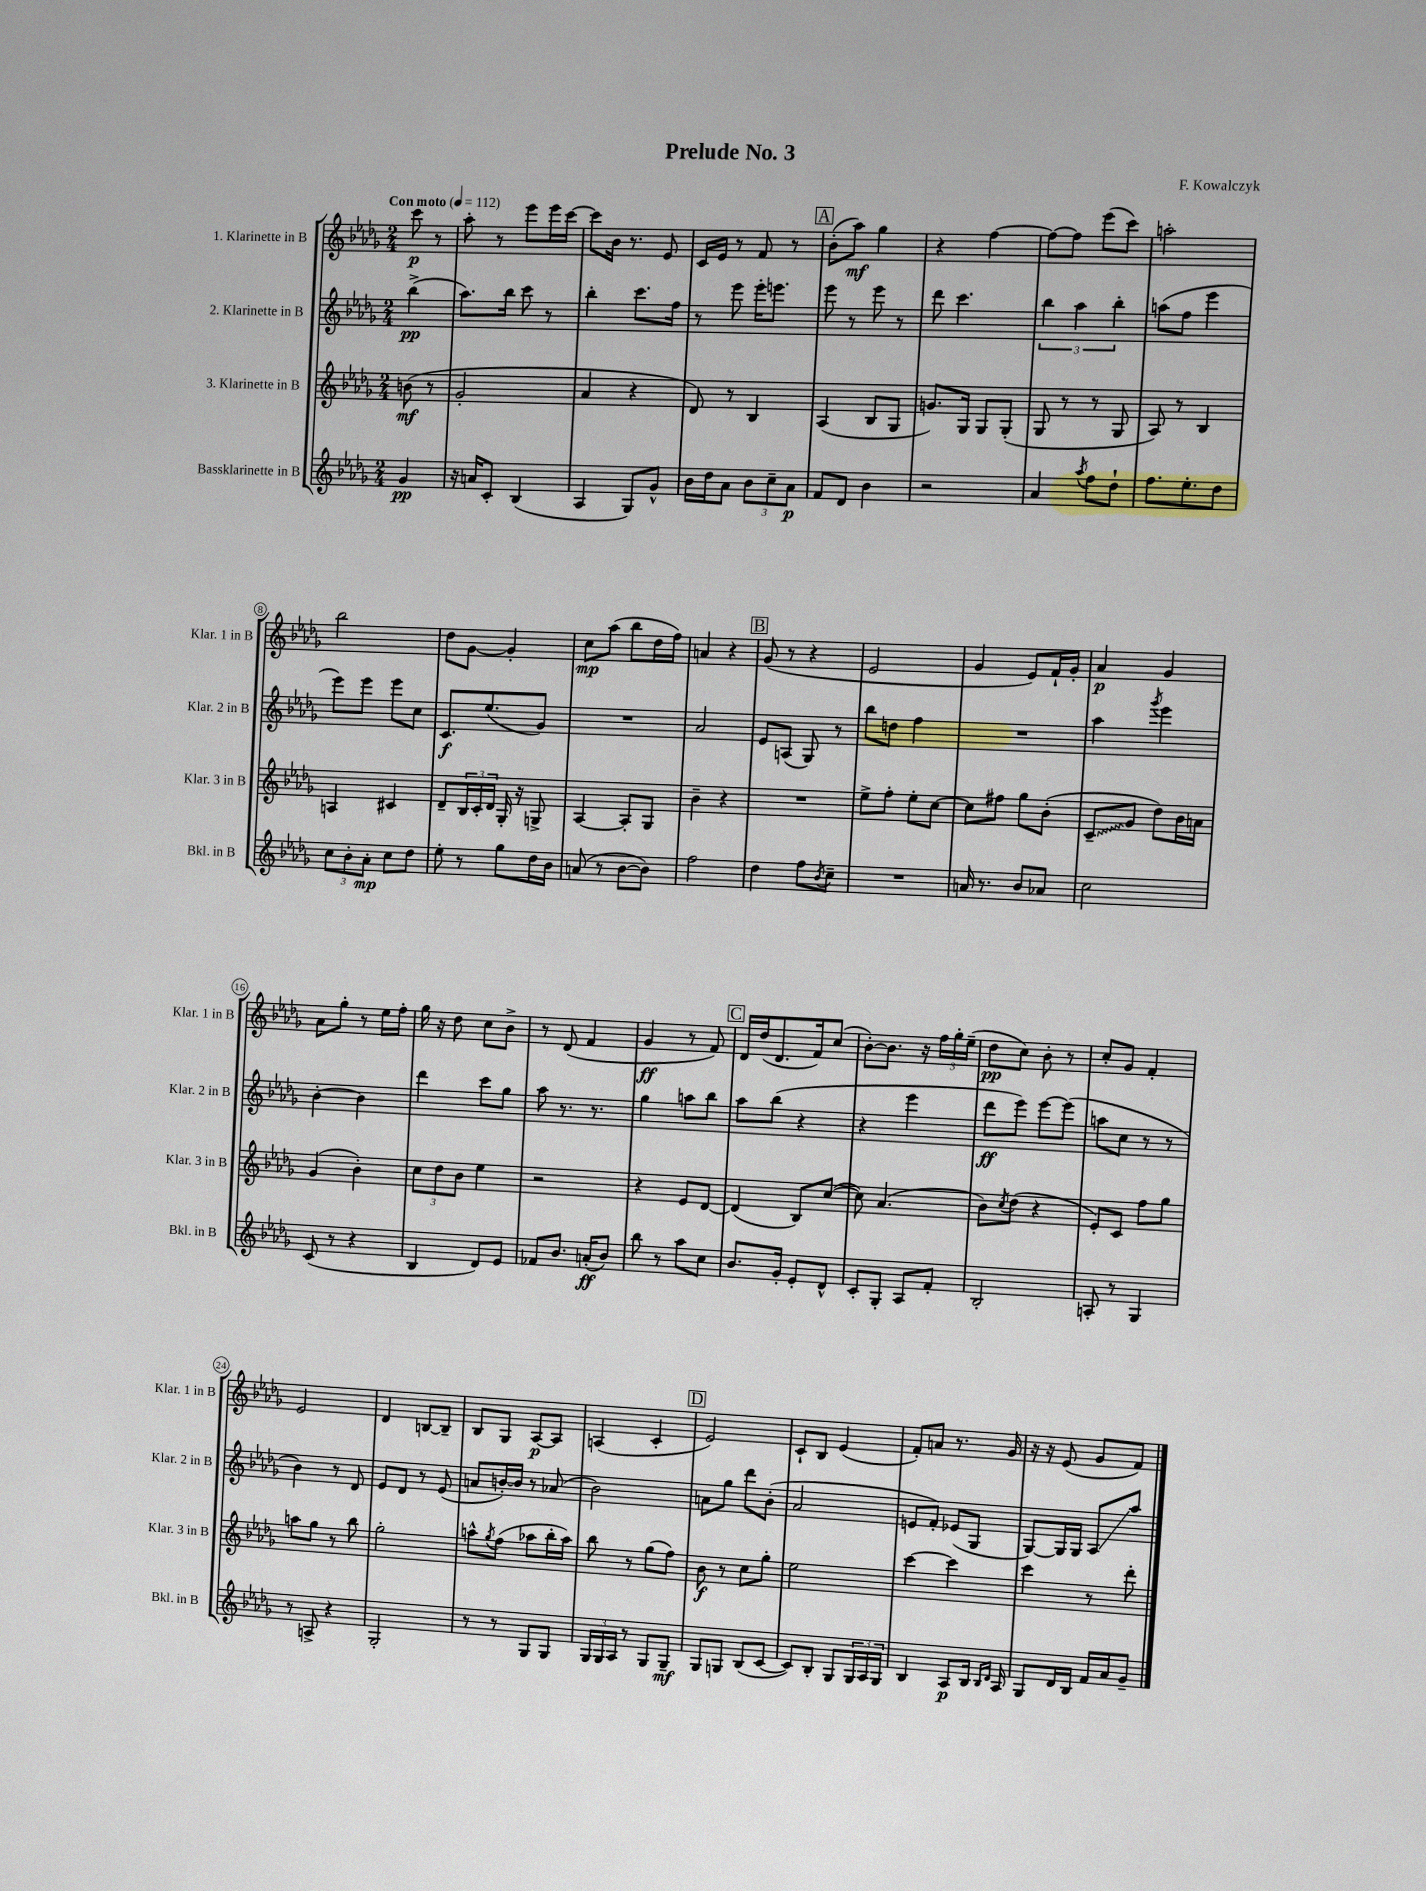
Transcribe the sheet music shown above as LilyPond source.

\header { title = "Prelude No. 3" composer = "F. Kowalczyk" }
<<
\new StaffGroup <<
\new Staff = "s0" \with { instrumentName = "1. Klarinette in B" shortInstrumentName = "Klar. 1 in B" } {
    \clef treble \key des \major \numericTimeSignature \time 2/4 \partial 4 \tempo "Con moto" 4 = 112
    c'''8\p r8 |
    aes''8-. r8 ees'''8 ees'''16 c'''16~ |
    c'''8 bes'16 r8. ees'8 |
    c'16 ees'16 r8 f'8 r8 |
    \mark \markup { \box "A" } bes'8-.( aes''8\mf) ges''4 |
    r4 f''4~ |
    f''8~ f''8 ees'''8( c'''8) |
    a''2-. |
    bes''2 |
    des''8 ges'8~ ges'4-. |
    c''8\mp aes''8( bes''8 des''16 f''16) |
    a'4 r4 |
    \mark \markup { \box "B" } ges'8( r8 r4 |
    ees'2 |
    ges'4 ees'8) f'16-! ges'16-. |
    aes'4\p ges'4 |
    aes'8 ges''8-. r8 ees''16 f''16-. |
    ges''16 r16 des''8 c''8 bes'8-> |
    r8 des'8( f'4 |
    ges'4\ff r8 f'8) |
    \mark \markup { \box "C" } des'16 des''16( des'8. f'16) c''8( |
    bes'8~-.) bes'8. r16 \tuplet 3/2 { f''16 ges''16-. ees''16--( } |
    des''8\pp c''8) bes'8-. r8 |
    c''8-. ges'8 f'4-. |
    ees'2 |
    des'4 b8~ b8-- |
    bes8 ges8 aes8~\p aes8 |
    a4( c'4-. |
    \mark \markup { \box "D" } ees'2) |
    c'8-! bes8 ees'4( |
    f'8-.) a'8 r8. ges'16 |
    r16 r16 ees'8( ges'8 f'8) \bar "|." |
}
\new Staff = "s1" \with { instrumentName = "2. Klarinette in B" shortInstrumentName = "Klar. 2 in B" } {
    \clef treble \key des \major \numericTimeSignature \time 2/4 \partial 4
    bes''4->\pp( |
    aes''8.) bes''16 c'''8 r8 |
    bes''4-. c'''8. f''16 |
    r8 ees'''8 ees'''16-. e'''8. |
    \mark \markup { \box "A" } ees'''8 r8 ees'''8 r8 |
    des'''8 c'''4. |
    \tuplet 3/2 { bes''4 aes''4 bes''4-. } |
    a''8( f''8 ees'''4 |
    ees'''8) ees'''8 ees'''8 c''8 |
    c'8.\f ees''8.( ges'8) |
    R2 |
    aes'2 |
    \mark \markup { \box "B" } ees'8 a8( ges8) r8 |
    bes''8 d''8 f''4 |
    R2 |
    aes''4 \acciaccatura { ges'''8 } ees'''4 |
    bes'4~-. bes'4 |
    des'''4 c'''8 ges''8 |
    aes''8 r8. r8. |
    ges''4 a''8 bes''8 |
    \mark \markup { \box "C" } aes''8 bes''8( r4 |
    r4 ees'''4 |
    des'''8\ff ees'''8) ees'''8~ ees'''8( |
    a''8 c''8 r8 r8 |
    bes'4) r8 des'8 |
    ees'8 des'8 r8 ees'8( |
    a'8 b'16~-.) b'16 r8 aes'8( |
    bes'2) |
    \mark \markup { \box "D" } a'8 ges''8 des'''8 bes'8-.( |
    aes'2 |
    e'8 f'8-.) ees'8( ges8 |
    ges8~) ges16 ges16 aes8\glissando aes''8 \bar "|." |
}
\new Staff = "s2" \with { instrumentName = "3. Klarinette in B" shortInstrumentName = "Klar. 3 in B" } {
    \clef treble \key des \major \numericTimeSignature \time 2/4 \partial 4
    b'8\mf( r8 |
    ges'2-. |
    aes'4 r4 |
    des'8) r8 bes4 |
    \mark \markup { \box "A" } aes4( bes8 ges8 |
    g'8.) ges16 ges8 ges8-.( |
    ges8 r8 r8 ges8 |
    aes8) r8 bes4 |
    a4 cis'4 |
    des'8-- \tuplet 3/2 { bes16 c'16-. des'16 } ges16-. r16 g8-> |
    aes4~ aes8-. ges8 |
    bes'4-- r4 |
    \mark \markup { \box "B" } R2 |
    ees''8-> f''8-. ees''8-. c''8~ |
    c''8 fis''8 ges''8 bes'8-.( |
    \once \override Glissando.style = #'zigzag c'8--\glissando ges'8 des''8) bes'16 a'16 |
    ges'4( bes'4-.) |
    \tuplet 3/2 { c''8 des''8 bes'8 } ees''4 |
    r2 |
    r4 ees'8 des'8~ |
    \mark \markup { \box "C" } des'4( bes8) c''8~( |
    c''8) aes'4.( |
    bes'8) \acciaccatura { c''8 } des''8( r4 |
    ees'8-.) c'8 f''8 ges''8 |
    a''8 ges''8 r8 bes''8 |
    ges''2-. |
    a''8-^ \acciaccatura { ges''8 } f''8( aes''8 bes''16-. aes''16) |
    bes''8 r8 ges''8( f''8) |
    \mark \markup { \box "D" } bes'8\f r8 c''8 ges''8-. |
    ees''2 |
    c'''4~ c'''4 |
    c'''4 r8 des'''8-. \bar "|." |
}
\new Staff = "s3" \with { instrumentName = "Bassklarinette in B" shortInstrumentName = "Bkl. in B" } {
    \clef treble \key des \major \numericTimeSignature \time 2/4 \partial 4
    ges'4\pp |
    r16 a'16 c'8-. bes4( |
    aes4 ges8) ges'8-^ |
    bes'16 des''16 aes'8 \tuplet 3/2 { bes'8 c''8-- aes'8\p } |
    \mark \markup { \box "A" } f'8 des'8 bes'4 |
    r2 |
    aes'4 \acciaccatura { aes''8 } f''8 des''8-! |
    f''8. ees''8.-. des''8 |
    \tuplet 3/2 { c''8 bes'8-. aes'8-.\mp } c''8 des''8 |
    ees''8-. r8 ges''8 des''16 bes'16 |
    a'8( r8 bes'8~ bes'8) |
    f''2 |
    \mark \markup { \box "B" } des''4 f''8 \acciaccatura { bes'8 } c''8-- |
    R2 |
    a'16 r8. bes'8 aes'8 |
    c''2 |
    c'8( r8 r4 |
    bes4 des'8) ees'8 |
    fes'8 bes'8. a'16-.\ff( bes'8) |
    bes''8 r8 aes''8 c''8 |
    \mark \markup { \box "C" } bes'8. ges'16-. ees'8-. des'8-^ |
    c'8-. ges8-. aes8 f'8-. |
    bes2-. |
    a8-. r8 ges4 |
    r8 a8-> r4 |
    ges2-. |
    r8 r8 ges8 ges8 |
    \tuplet 3/2 { ges16 ges16 aes16 } r8 ges8 ges8--\mf |
    \mark \markup { \box "D" } ges8 g8 bes8( c'8~ |
    c'8) bes8-. ges8 \tuplet 3/2 { ges16 aes16 ges16 } |
    bes4 aes8\p bes16 \grace { bes16 des'16 } aes16 |
    ges8 des'16 bes16 f'16 aes'16 ges'8-- \bar "|." |
}
>>
>>
\layout { \context { \Score \override BarNumber.stencil = #(make-stencil-circler 0.1 0.3 ly:text-interface::print) } }
